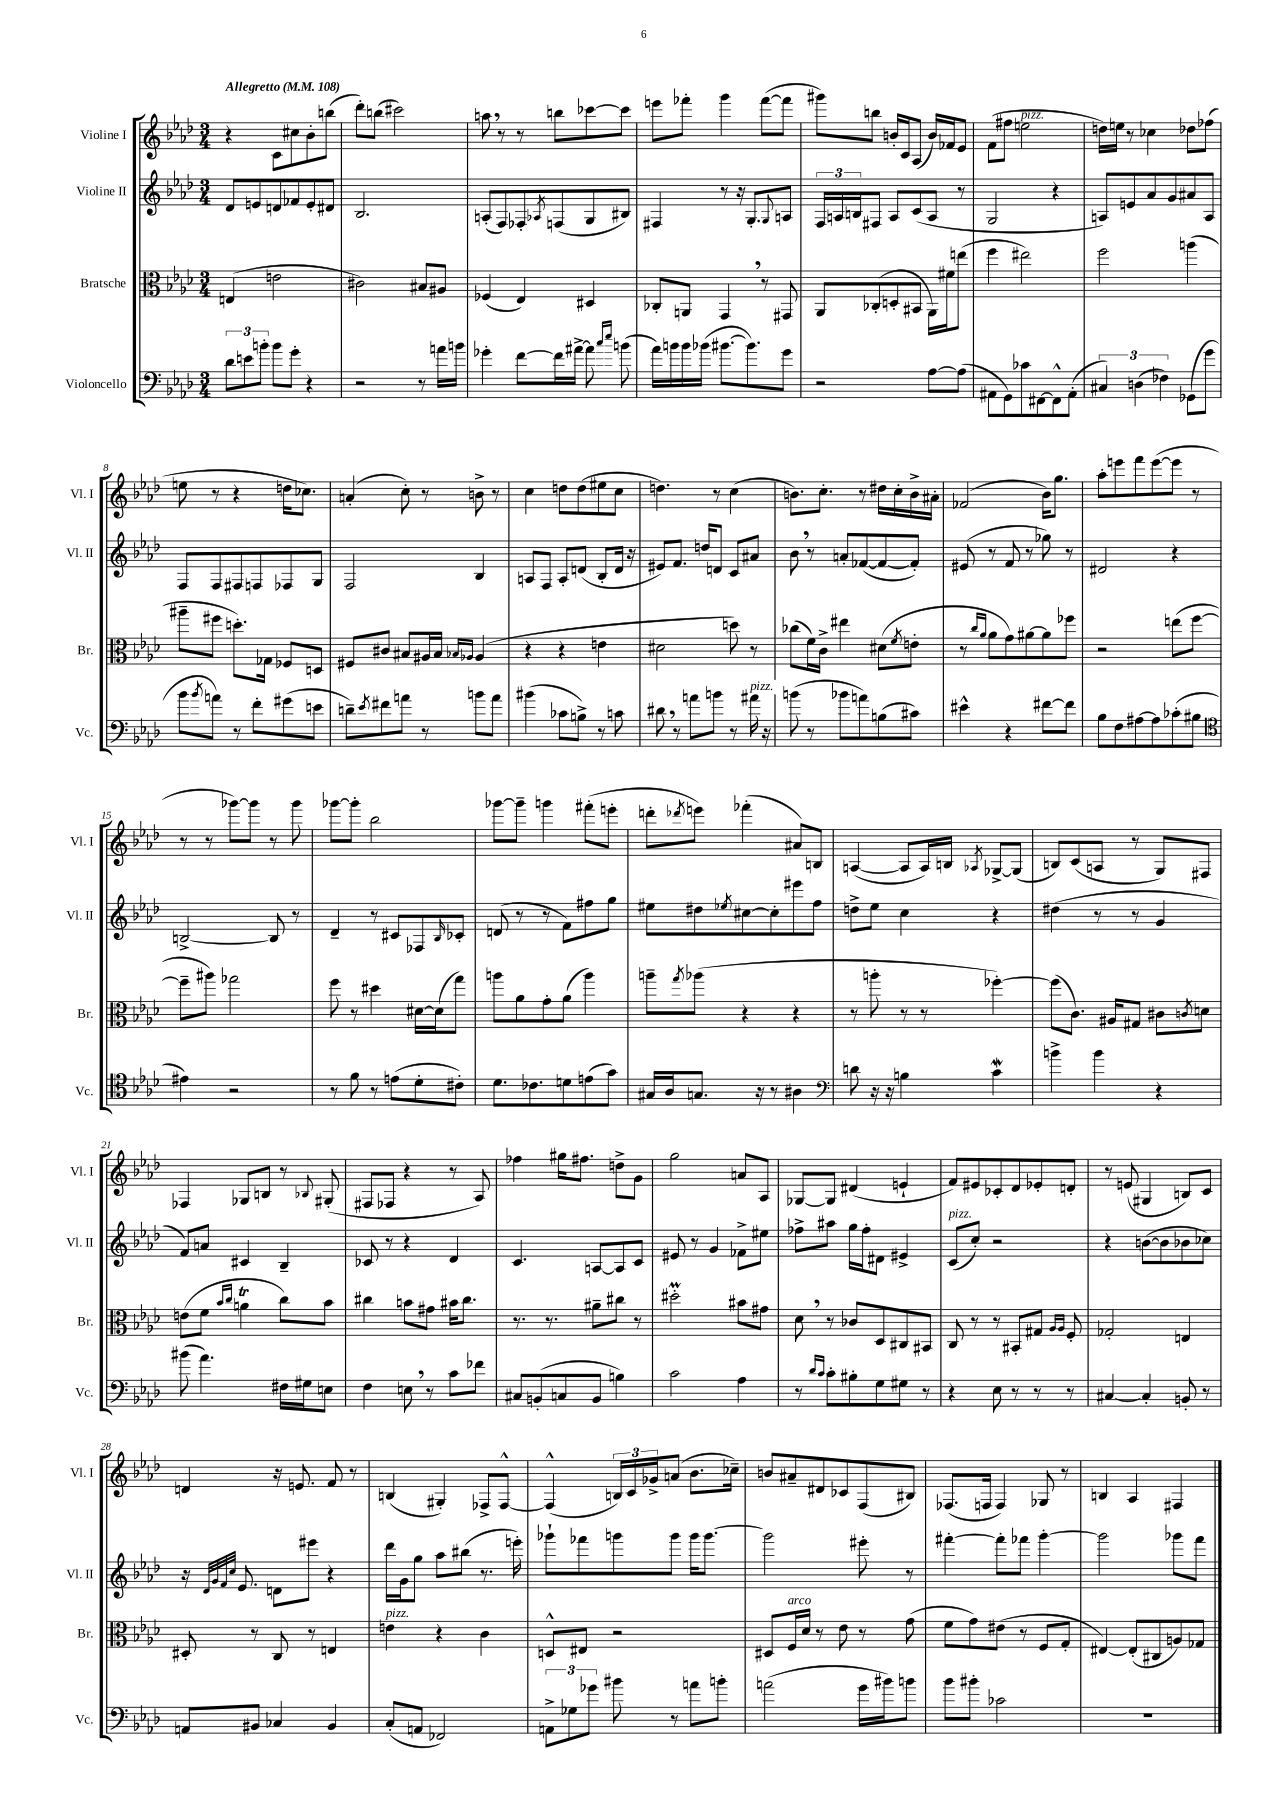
<<
\new StaffGroup <<
\new Staff = "s0" \with { instrumentName = "Violine I" shortInstrumentName = "Vl. I" } {
    \clef treble \key aes \major \numericTimeSignature \time 3/4 \tempo "Allegretto" 4 = 108
    r4 c'8 cis''8 bes'8-. b''8( |
    des'''8-.) b''8( cis'''2) |
    a''8 \breathe r8 r8 b''8 ces'''8~ ces'''8 |
    e'''8 fes'''8-. g'''4 fes'''8~( fes'''8 |
    gis'''8) b''8 b'16-. c'16 aes8( b'16) fes'16 ees'8 |
    f'8( fis''8 e''2^\markup { \italic "pizz." } |
    d''16) e''16 r8 ces''4 des''8 fes''8( |
    e''8 r8 r4 d''16 ces''8.) |
    a'4-.( c''8-.) r8 b'8-> r8 |
    c''4 d''8 d''8( eis''8 c''8 |
    d''4.) r8 c''4( |
    b'8.) c''8.-. r8 dis''16 c''16-. b'16-> ais'16-. |
    fes'2( bes'16) g''8. |
    aes''8-. e'''8 f'''8 e'''8~( e'''8 r8 |
    r8 r8 ges'''8~) ges'''8 r8 ges'''8 |
    ges'''8~ ges'''8-. bes''2 |
    ges'''8~ ges'''8-- g'''4 fis'''8-.( e'''8-. |
    d'''8-. \acciaccatura { des'''8 } e'''8) fes'''4-.( ais'8) b8 |
    a4~( a8 a16) b16 \acciaccatura { aes8 } ges8~-> ges8( |
    b8) c'8( a8 r8 g8) fis8 |
    fes4 ges8 b8 r8 \appoggiatura { bes8 } gis8-.( |
    fis8 fes8 r4 r8 aes8) |
    fes''4 gis''16 fis''8. d''8-> g'8 |
    g''2 a'8 aes8 |
    ges8~ ges8 dis'4( e'4-! |
    f'8) eis'8 ces'8-. des'8 ees'8-. d'8-. |
    r8 e'8( gis4 b8) c'8 |
    d'4 r16 e'8. f'8 r8 |
    b4( gis4-.) fes8-> fes8~-^ |
    fes4-^( \tuplet 3/2 { b16) c'16 ges'16-> } a'8( bes'8. ces''16--) |
    b'8 ais'8-- dis'8 ces'8 f8( bis8) |
    fes8.( f16 f4) ges8 r8 |
    b4 aes4 fis4 \bar "|." |
}
\new Staff = "s1" \with { instrumentName = "Violine II" shortInstrumentName = "Vl. II" } {
    \clef treble \key aes \major \numericTimeSignature \time 3/4
    des'8 e'8 d'8 fes'8 e'8-. dis'8 |
    bes2. |
    a8-.( f8) fes8-. \acciaccatura { aes8 } f8( g8 bis8) |
    fis4 r8 r16 g8.-. \appoggiatura { g8 } a8 |
    \tuplet 3/2 { f16 a16 b16 } fis8 a8 c'8( a8 r8 |
    g2 r4 |
    a8) e'8 aes'8 g'8 ais'8 a8 |
    f8 f8 fis8 f8 fes8 g8 |
    f2 bes4 |
    a8 f8 a8-. d'8( bes8-. d'16 r16 |
    eis'8) f'8. d''16 d'8 c'8 ais'8 |
    bes'8 \breathe r8 a'8-. fes'8~( fes'8~ fes'8-.) |
    eis'8( r8 f'8 r8 ges''8) r8 |
    dis'2 r4 |
    b2~-> b8 r8 |
    des'4-- r8 cis'8 fes8 \grace { bes16 } ces'8-. |
    d'8( r8 r8 f'8) fis''8 g''8 |
    eis''8 dis''8 \acciaccatura { ees''8 } cis''8~ cis''8-. eis'''8 f''8 |
    d''8-> ees''8 c''4 r4 |
    dis''4( r8 r8 g'4 |
    f'8) a'8 cis'4 bes4-- |
    ces'8 r8 r4 des'4 |
    c'4. a8~ a8 c'8 |
    eis'8 r8 g'4 fes'8-> eis''8 |
    fes''8-> ais''8 g''16 fes''16-. dis'8 eis'4-> |
    c'8^\markup { \italic "pizz." }( c''8-.) r2 |
    r4 b'8~( b'8 bes'8 ces''8) |
    r16 \grace { des'32 g'32 f'32 c''32 } ees'8. d'8 eis'''8 r4 |
    des'''16 g'16 g''8 aes''8 bis''8( r8. e'''16-.) |
    ges'''8-! fes'''8 g'''8 g'''8 g'''16 g'''8.~ |
    g'''2 eis'''8-. r8 |
    fis'''4~-. fis'''8-. fes'''8 g'''4~-. |
    g'''2 ges'''8 f'''8 \bar "|." |
}
\new Staff = "s2" \with { instrumentName = "Bratsche" shortInstrumentName = "Br." } {
    \clef alto \key aes \major \numericTimeSignature \time 3/4
    e4( e'2 |
    cis'2) bis8 ais8 |
    fes4( ees4) dis4 |
    ces8-. a,8 g,4 \breathe r8 gis,8 |
    aes,8 ces8-.( d8-. bis,8 aes,16) fis'16 e''8( |
    f''4 eis''2) |
    f''2 a''4( |
    ais''8-- fis''8 d''8.-.) ges16 fes8 d8 |
    fis8 cis'8 bis8 ais16 bis16 \grace { bes16 aes16 } aes4( |
    r4 r4 e'4 |
    dis'2 d''8) r8 |
    ces''8( f'16) c'16-> eis''4 dis'8( \acciaccatura { f'8 } e'8-. |
    r8 \grace { c''16 aes'16 } aes'8 g'8) ais'8~ ais'8 fes''8 |
    r2 e''8( f''8~ |
    f''8-- ais''8) ges''2 |
    f''8 r8 dis''4 dis'16~ dis'16( g''8) |
    a''8 aes'8 g'8-. aes'8( a''4) |
    a''8-- \acciaccatura { g''8 } aes''8( r4 r4 |
    r8 a''8-. r8 r8 fes''4~-.) |
    fes''8( c'8.) ais16 gis8 cis'8 \acciaccatura { c'8 } d'8 |
    e'8( f'8 \grace { bes'16 c''16 } a'4\trill c''8) bes'8 |
    cis''4 b'8 gis'8 bis'16 cis''8. |
    r8. r8. ais'8-- cis''8 r8 |
    dis''2-.\prall bis'8 gis'8 |
    des'8 \breathe r8 ces'8 des8 cis8 bis,8 |
    c8 r8 r8 bis,8-. gis8 \grace { aes16 aes16 } f8-. |
    ges2-. e4 |
    dis8-. r8 c8 r8 e4 |
    e'4^\markup { \italic "pizz." } r4 c'4 |
    d8-^ eis8 r2 |
    dis8 f16^\markup { \italic "arco" } des'16 r8 ees'8 r8 g'8( |
    f'8 g'8) eis'8( r8 f8 g8-. |
    eis4~) eis8-.( cis8 a8) ges8 \bar "|." |
}
\new Staff = "s3" \with { instrumentName = "Violoncello" shortInstrumentName = "Vc." } {
    \clef bass \key aes \major \numericTimeSignature \time 3/4
    \tuplet 3/2 { des'8 e'8 b'8-. } b'8 g'8-. r4 |
    r2 r8 a'16 b'16 |
    ges'4-. f'8~ f'16 ais'16~-> ais'8 \grace { c''16 ees''16 } b'8( |
    aes'16) b'16 b'16 bes'16( bis'8.~ bis'8.) g'8 |
    r2 aes8~ aes8( |
    ais,8 g,8) ces'8 fis,8~ fis,8-^ ais,8-.( |
    \tuplet 3/2 { cis4) d4( fes4) } ges,8( g'8 |
    bes'8 \acciaccatura { bes'8 } a'8) r8 f'8-. gis'8( e'8 |
    d'8--) \acciaccatura { ees'8 } fis'8 a'8 r8 b'8 a'8 |
    bis'4( ces'8 b8->) r8 c'8 |
    dis'8 \breathe r8 a'8 b'8 r8 ais'16^\markup { \italic "pizz." } r16 |
    b'8( r8 bes'8 a'8) b8( cis'8) |
    eis'4-^ r4 fis'8~ fis'8 |
    bes8 f8 ais8~ ais8 ces'8-.( bis8 |
    \clef tenor eis'4) r2 |
    r8 f'8 r8 e'8( des'8-. cis'8-.) |
    des'8. ces'8. d'8 e'8( g'8) |
    gis16 aes16 g8. r16 r8 ais4 |
    \clef bass d'8 r16 r16 b4 c'4\mordent |
    b'4-> b'4 r4 |
    bis'8( aes'4.) fis16 gis16 e8 |
    f4 e8 \breathe r8 c'8 fes'8 |
    cis8 b,8-.( c8 b,8 b4) |
    c'2 aes4 |
    r8 \grace { des'16 c'16 } c'8-. bis8-. g8 gis8 r8 |
    r4 ees8 r8 r8 r8 |
    cis4~ cis4-. b,8-. r8 |
    a,8 bis,8 ces4 bis,4 |
    c8-.( a,8 fes,2) |
    \tuplet 3/2 { a,8-> ges8 ges'8 } bis'8 r8 a'8 b'8-. |
    a'2( g'16 bis'16) b'8 |
    bes'8 bis'8-. ces'2 |
    R2. \bar "|." |
}
>>
>>
